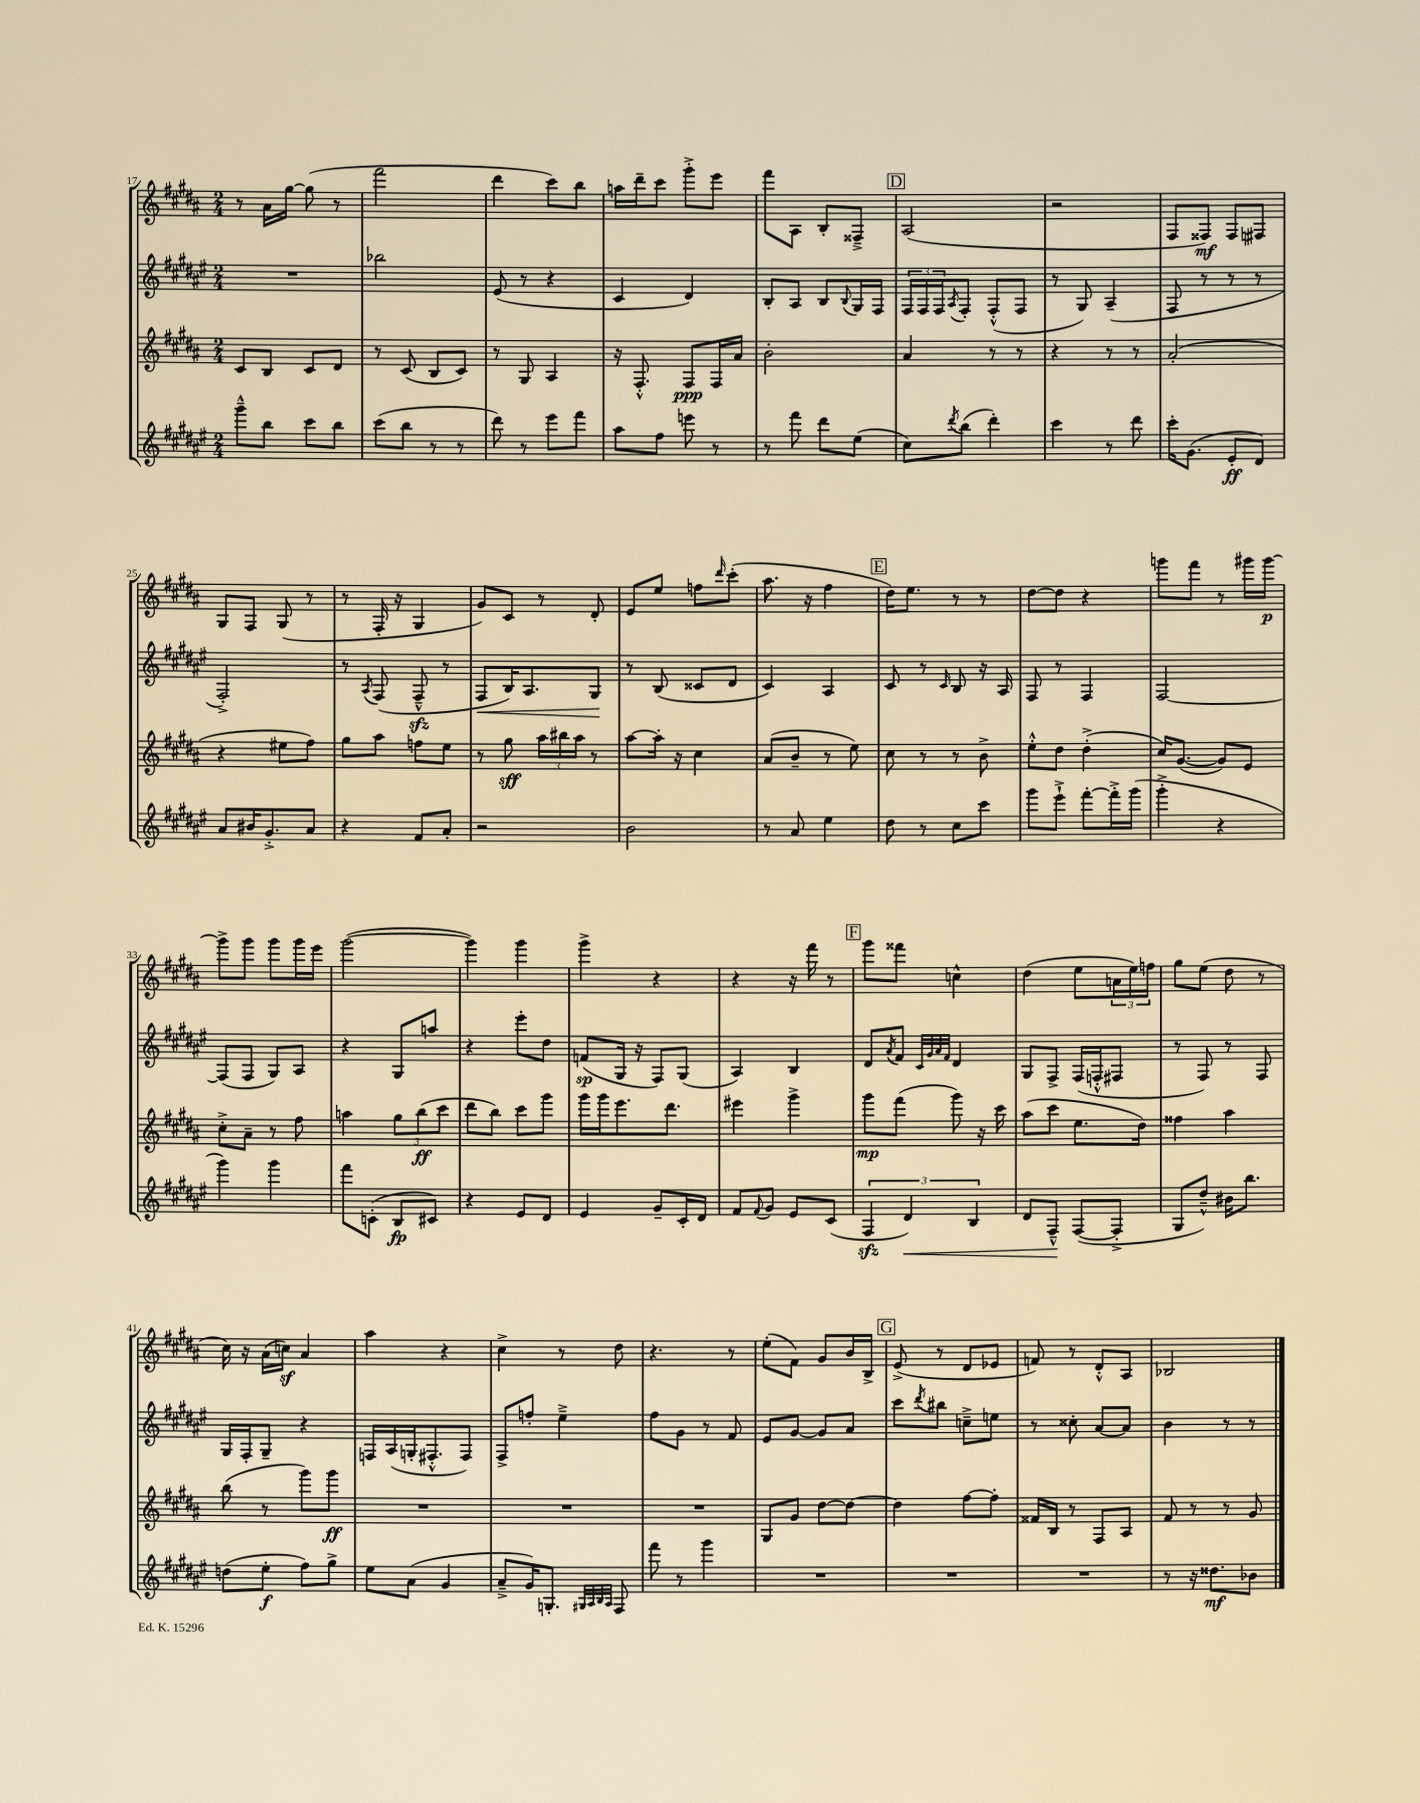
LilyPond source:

<<
\new StaffGroup <<
\new Staff = "s0" {
    \clef treble \key b \major \numericTimeSignature \time 2/4
    r8 ais'16 gis''16~ gis''8( r8 |
    fis'''2 |
    dis'''4 cis'''8) b''8 |
    a''16 dis'''16-- cis'''8 gis'''8-.-> e'''8 |
    fis'''8 ais8 b8-. fisis8---> |
    \mark \markup { \box "D" } ais2( |
    r2 |
    fis8 fisis8\mf) fisis8 fis8 |
    gis8 fis8 gis8( r8 |
    r8 fis16-. r16 gis4 |
    gis'8) cis'8 r8 dis'8-. |
    e'8 e''8 f''8 \grace { dis'''16 } cis'''8-.( |
    ais''8. r16 fis''4 |
    \mark \markup { \box "E" } dis''16) e''8. r8 r8 |
    dis''8~ dis''8 r4 |
    g'''8 fis'''8 r8 gis'''16 gis'''16~\p |
    gis'''8-> gis'''8 gis'''8 gis'''16 e'''16 |
    gis'''2~( |
    gis'''4) gis'''4 |
    gis'''4-> r4 |
    r4 r16 fis'''16 r8 |
    \mark \markup { \box "F" } gis'''8 fisis'''8 c''4-^ |
    dis''4( e''8 \tuplet 3/2 { a'16 e''16) f''16 } |
    gis''8 e''8( dis''8 r8 |
    cis''16) r16 ais'16( c''16\sf) ais'4 |
    ais''4 r4 |
    cis''4-> r8 dis''8 |
    r4. r8 |
    e''8-.( fis'8) gis'8 b'16 b16-> |
    \mark \markup { \box "G" } e'8->( r8 dis'8 ees'8 |
    f'8) r8 dis'8-.-^ ais8 |
    bes2 \bar "|." |
}
\new Staff = "s1" {
    \clef treble \key fis \major \numericTimeSignature \time 2/4
    R2 |
    bes''2 |
    eis'8( r8 r4 |
    cis'4 dis'4) |
    b8-. ais8 b8 \appoggiatura { b8 } gis16 fis16 |
    \mark \markup { \box "D" } \tuplet 3/2 { fis16 fis16 fis16 } \acciaccatura { ais8 } fis8-. fis8-.-^( fis8 |
    r8 gis8) ais4--( |
    fis8 r8 r8 r8 |
    fis2-.->) |
    r8 \acciaccatura { ais8 } fis8( fis8---^\sfz r8 |
    fis8\< b16) ais8. gis8\! |
    r8 b8( cisis'8 dis'8 |
    cis'4) ais4 |
    \mark \markup { \box "E" } cis'8 r8 \grace { cis'16 } b8 r16 ais16 |
    fis8 r8 fis4 |
    fis2~ |
    fis8( fis8 gis8) ais8 |
    r4 gis8 a''8 |
    r4 eis'''8-. dis''8 |
    f'8\sp( gis16 r16 fis8) gis8( |
    ais4) b4 |
    \mark \markup { \box "F" } dis'8 \acciaccatura { ais'8 } fis'8 \grace { cis'32 gis'32 ais'32 fis'32 } dis'4 |
    gis8 fis8-> fis16( f16-.-^ fis8 |
    r8 fis8) r8 fis8 |
    gis16 fis16-. gis8-- r4 |
    f16 ais16( g16-. fis8.-.-^ fis8) |
    fis8-> f''8-. eis''4---> |
    fis''8 gis'8 r8 fis'8 |
    eis'8 gis'8~ gis'8 ais'8 |
    \mark \markup { \box "G" } cis'''8 \acciaccatura { dis'''8 } bis''8 c''8---> e''8 |
    r8 cisis''8-. ais'8~ ais'8 |
    b'4 r8 r8 \bar "|." |
}
\new Staff = "s2" {
    \clef treble \key b \major \numericTimeSignature \time 2/4
    cis'8 b8 cis'8 dis'8 |
    r8 cis'8( b8 cis'8) |
    r8 gis8 ais4 |
    r16 fis8.-.-^ fis8\ppp fis16 ais'16 |
    b'2-. |
    \mark \markup { \box "D" } ais'4 r8 r8 |
    r4 r8 r8 |
    ais'2-.( |
    r4 eis''8 fis''8) |
    gis''8 ais''8 f''8 e''8 |
    r8 gis''8\sff \tuplet 3/2 { ais''16 bis''16 ais''16 } r8 |
    ais''8~ ais''16-. r16 cis''4 |
    ais'8( b'8-- r8 e''8) |
    \mark \markup { \box "E" } cis''8 r8 r8 b'8-> |
    e''8-.-^ dis''8 dis''4-.->( |
    cis''16) gis'8.~( gis'8) e'8 |
    cis''8-.-> ais'8-- r8 fis''8 |
    a''4 \tuplet 3/2 { gis''8 b''8\ff( cis'''8 } |
    dis'''8 b''8) cis'''8 gis'''8 |
    gis'''16 gis'''16 e'''8. dis'''8. |
    eis'''4 gis'''4-> |
    \mark \markup { \box "F" } gis'''8\mp fis'''8( gis'''8) r16 cis'''16 |
    ais''8( cis'''8 e''8. dis''16) |
    fisis''4 ais''4 |
    b''8( r8 gis'''8) gis'''8\ff |
    R2 |
    R2 |
    R2 |
    gis8 gis'8 dis''8~ dis''8~ |
    \mark \markup { \box "G" } dis''4 fis''8~ fis''8-. |
    fisis'16 b16 r8 fis8 ais8 |
    fis'8 r8 r8 gis'8 \bar "|." |
}
\new Staff = "s3" {
    \clef treble \key fis \major \numericTimeSignature \time 2/4
    gis'''8---^ b''8 cis'''8 b''8 |
    cis'''8( b''8 r8 r8 |
    dis'''8) r8 eis'''8 fis'''8 |
    ais''8 fis''8 e'''8 r8 |
    r8 fis'''8 dis'''8 eis''8( |
    \mark \markup { \box "D" } cis''8) \acciaccatura { dis'''8 } b''8( dis'''4-.) |
    cis'''4 r8 dis'''8 |
    cis'''16-. gis'8.( eis'8-.\ff dis'8) |
    ais'8 bis'16 gis'8.-.-> ais'8 |
    r4 fis'8 ais'8-. |
    r2 |
    b'2 |
    r8 ais'8 eis''4 |
    \mark \markup { \box "E" } dis''8 r8 cis''8 cis'''8 |
    gis'''8 eis'''8-!-> fis'''8~-. fis'''16-.-> gis'''16( |
    gis'''4-.-> r4 |
    gis'''4) gis'''4 |
    fis'''8 c'8-.( b8\fp cis'8) |
    r4 eis'8 dis'8 |
    eis'4 gis'8-- cis'16-. dis'16 |
    fis'8 \appoggiatura { fis'8 } gis'8 eis'8 cis'8( |
    \mark \markup { \box "F" } \tuplet 3/2 { fis4\sfz dis'4\<) b4 } |
    dis'8 fis8---^\! fis8~( fis8-.-> |
    gis8 dis''8---^) bis'16 b''8. |
    d''8( eis''8-.\f fis''8) gis''8-> |
    eis''8 ais'8( gis'4 |
    ais'8---> gis'16) g8.-. \grace { gis32 ais32 b32 ais32 } fis8 |
    fis'''8 r8 gis'''4 |
    R2 |
    \mark \markup { \box "G" } R2 |
    R2 |
    r8 r16 disis''8.\mf bes'8 \bar "|." |
}
>>
>>
\layout { \context { \Score currentBarNumber = #17 } }
